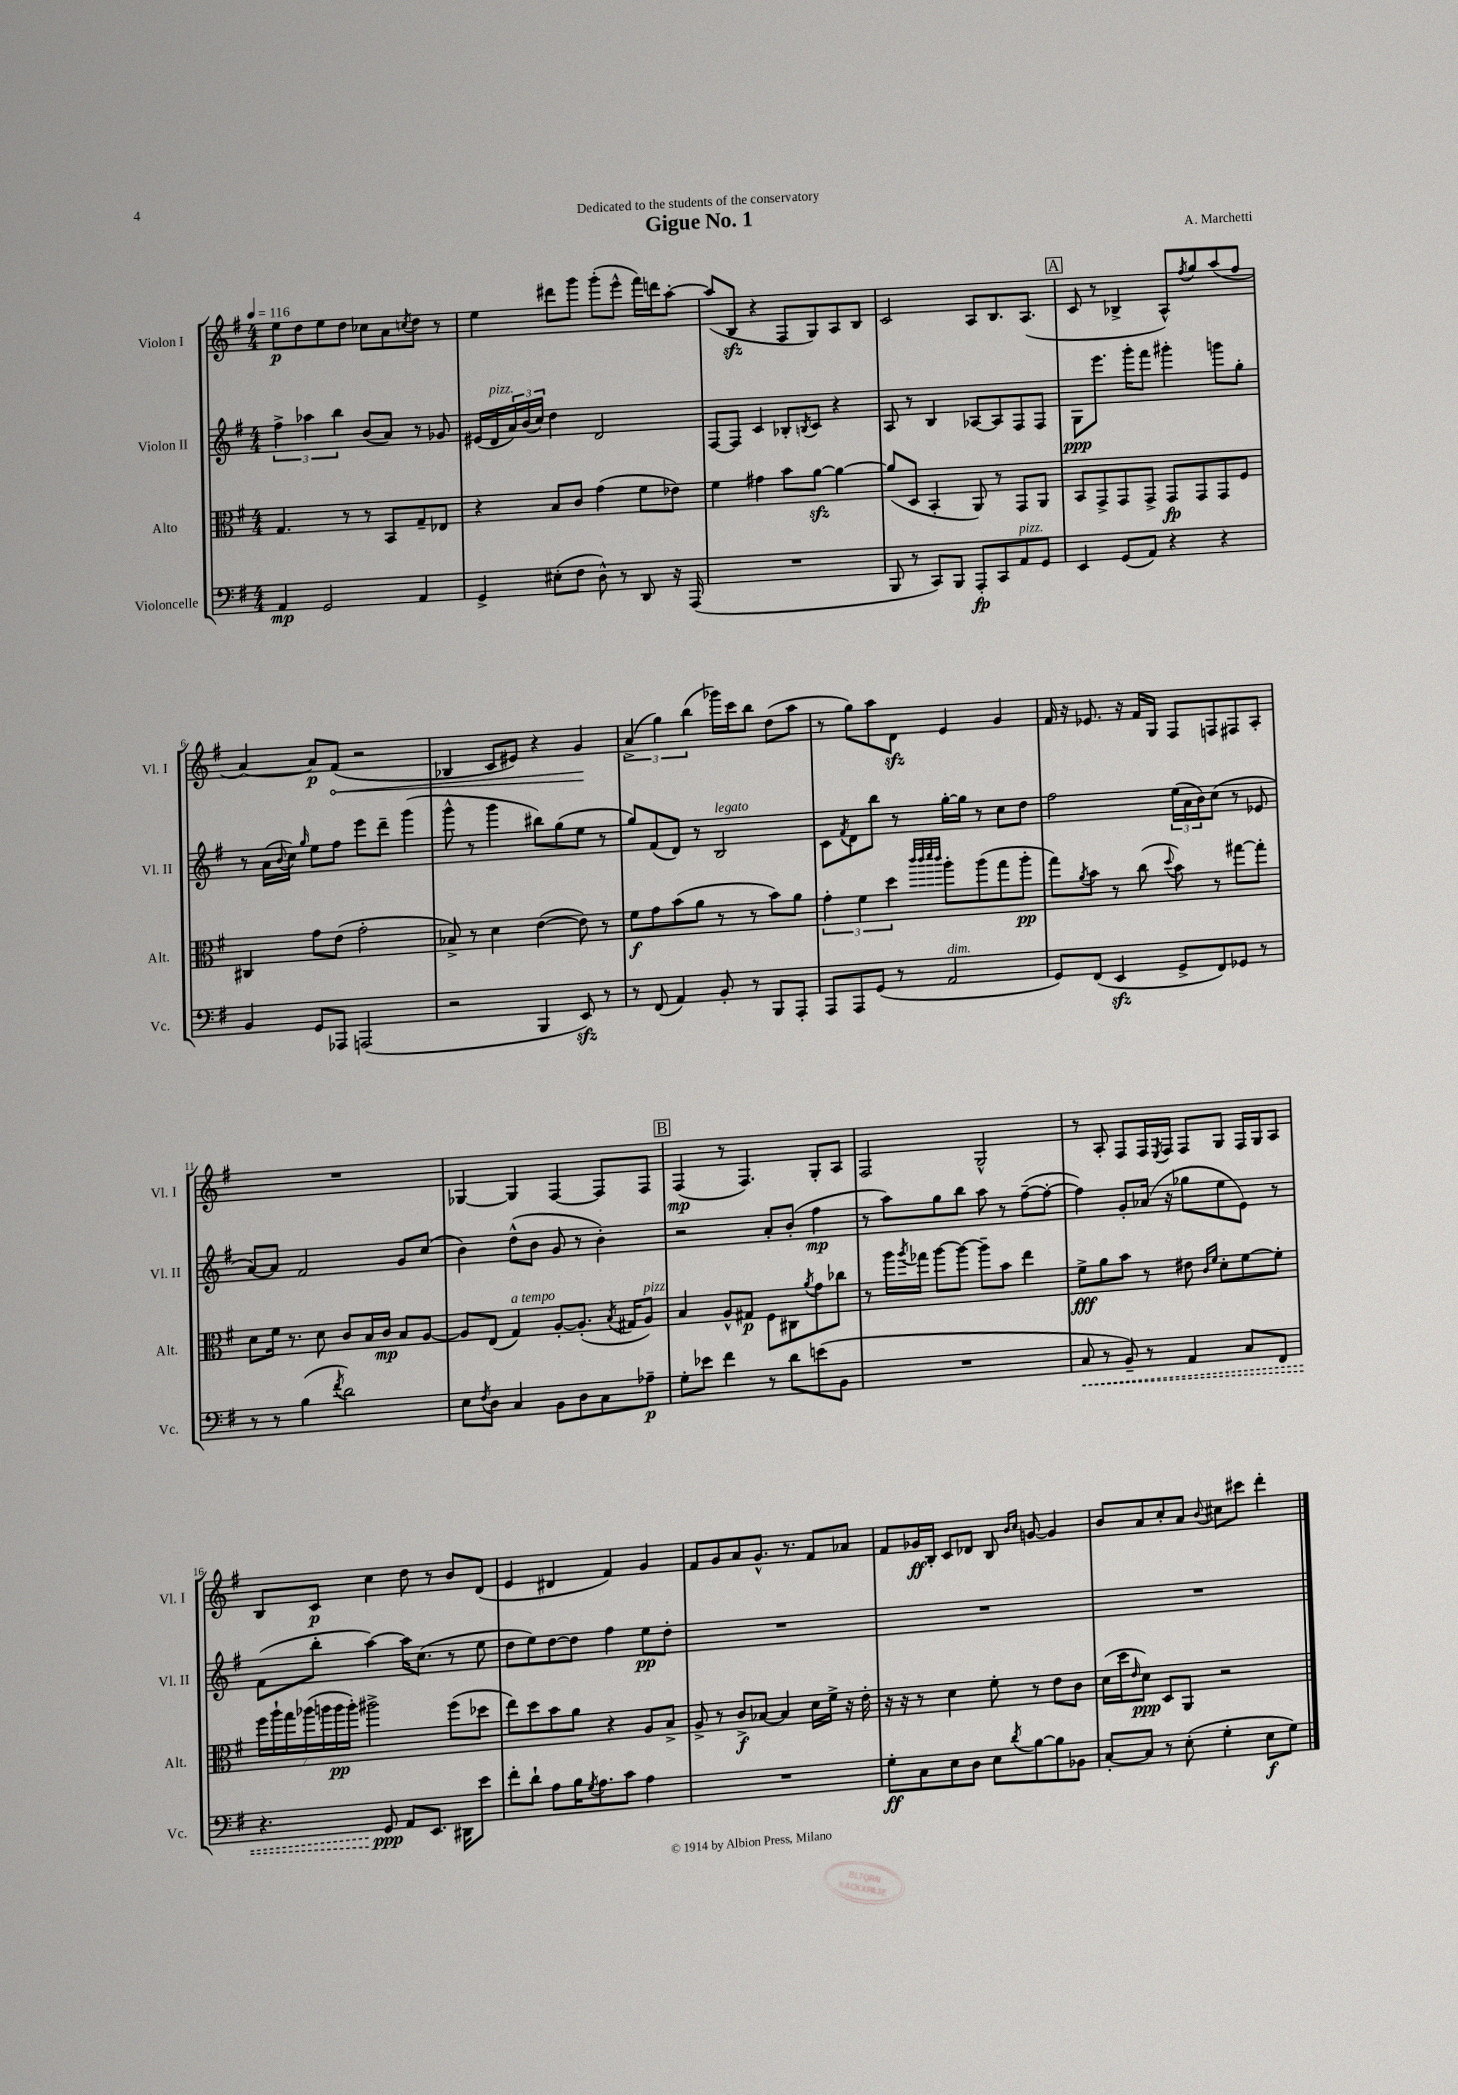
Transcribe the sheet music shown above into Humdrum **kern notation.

**kern	**dynam	**kern	**dynam	**kern	**dynam	**kern	**dynam
*part4	*part4	*part3	*part3	*part2	*part2	*part1	*part1
*staff4	*staff4	*staff3	*staff3	*staff2	*staff2	*staff1	*staff1
*I"Violoncelle	*	*I"Alto	*	*I"Violon II	*	*I"Violon I	*
*I'Vc.	*	*I'Alt.	*	*I'Vl. II	*	*I'Vl. I	*
*clefF4	*	*clefC3	*	*clefG2	*	*clefG2	*
*k[f#]	*	*k[f#]	*	*k[f#]	*	*k[f#]	*
*M4/4	*	*M4/4	*	*M4/4	*	*M4/4	*
*MM116	*	*MM116	*	*MM116	*	*MM116	*
=1	=1	=1	=1	=1	=1	=1	=1
4AA/	mp	4.G/	.	6ff#^\	.	8ee\L	p
.	.	.	.	.	.	8dd\	.
.	.	.	.	6aa-X\	.	.	.
2GG/	.	.	.	.	.	8ee\	.
.	.	.	.	6bb\	.	.	.
.	.	8r	.	.	.	8dd\J	.
.	.	8r	.	(8b/L	.	8cc-X\L	.
.	.	8BB/L	.	8a/J)	.	8a\	.
.	.	.	.	.	.	8qccn/	.
4AA/	.	8G~/	.	8r	.	8dd\J	.
.	.	8E-X/J	.	8g-X/	.	8r	.
=2	=2	=2	=2	=2	=2	=2	=2
4GG^/	.	4r	.	(16e#X/LL	.	4ee\	.
!	!	!	!	!LO:TX:a:i:t=pizz.	!	!	!
.	.	.	.	16d/	.	.	.
.	.	.	.	24a/)	.	.	.
.	.	.	.	(24b/	.	.	.
.	.	.	.	24cc/JJ)	.	.	.
(8E#X'\L	.	8B/L	.	4dd\	.	8ddd#X\L	.
8F#\J	.	8c/J	.	.	.	8ggg\J	.
8D^^\)	.	(4g\	.	2d/	.	(8ggg'\L	.
8r	.	.	.	.	.	8eee^^\J	.
8DD/	.	8f#\L	.	.	.	16fff#\LL)	.
.	.	.	.	.	.	16dddn\J	.
16r	.	8e-X\J)	.	.	.	[8aa'\J	.
(16AAA/	.	.	.	.	.	.	.
=3	=3	=3	=3	=3	=3	=3	=3
1r	.	4f#\	.	[8F#/L	.	(8aa/L]	.
.	.	.	.	8F#/J]	.	8Bzz/J	.
.	.	4g#X\	.	4c/	.	4r	.
.	.	8b\L	.	8B-X'/L	.	8F#/L	.
.	.	.	.	8qBn/	.	.	.
.	.	[8azz\J	.	8c/J	.	8G/)	.
.	.	4a\_	.	4r	.	8A/	.
.	.	.	.	.	.	8B/J	.
=4	=4	=4	=4	=4	=4	=4	=4
8BBB/	.	(8a/L]	.	8A/	.	2c/	.
8r	.	8D/J	.	8r	.	.	.
8CC/L)	.	4BB'/	.	4B/	.	.	.
8BBB/J	.	.	.	.	.	.	.
8AAA'/L	fp	8AA/)	.	[8A-X/L	.	8A/L	.
8CC/	.	8r	.	8A-/]	.	8.B/	.
!LO:TX:a:i:t=pizz.	!	!	!	!	!	!	!
8AA/	.	8GG/L	.	8F#/	.	.	.
.	.	.	.	.	.	(8.A/J	.
8GG/J	.	8AA/J	.	8F#/J	.	.	.
!!LO:REH:place=s1:t=A
=5	=5	=5	=5	=5	=5	=5	=5
4EE/	.	8BB/L	.	8G\L	ppp	8c/	.
.	.	8GG^/	.	8.eee\J	.	8r	.
(8GG/L	.	8GG/	.	.	.	4B-X^/	.
.	.	.	.	16ggg'\KL	.	.	.
8AA/J)	.	8GG^/J	.	8fff#\J	.	.	.
4r	.	8GG/L	fp	4ggg#X'\	.	8A^^/L)	.
.	.	.	.	.	.	8qff#/	.
.	.	8GG/	.	.	.	8gg/	.
4r	.	8GG/	.	8gggn\L	.	(8aa/	.
.	.	8F#/J	.	8gg'\J	.	8ff#/J	.
!!LO:LB:g=z
=6	=6	=6	=6	=6	=6	=6	=6
4BB/	.	4C#X/	.	8r	.	[4a/)	.
.	.	.	.	(16a\LL	.	.	.
.	.	.	.	8qqb/	.	.	.
.	.	.	.	16cc\JJ)	.	.	.
.	.	.	.	16qqgg/	.	.	.
8GG/L	.	8g\L	.	8ee\L	.	8a/L]	p
!	!	!	!	!	!	!	!LO:HP:b
8AAA-X/J	.	(8e\J	.	8ff#\J	.	(8f#/J	<
(2AAAn/	.	2g'\	.	8eee\L	.	2r	.
.	.	.	.	8ddd~\J	.	.	.
.	.	.	.	(4ggg\	.	.	.
=7	=7	=7	=7	=7	=7	=7	=7
2r	.	8B-X^/)	.	8ggg^^\	.	4B-X/	.
.	.	8r	.	8r	.	.	.
.	.	4d\	.	4ggg\	.	8c/L	.
.	.	.	.	.	.	8e#X/J)	.
4BBB/	.	([4e\	.	8bb#X\L)	.	4r	.
.	.	.	.	(8gg\	.	.	.
8EEzz/)	.	8e\])	.	8ee\J	.	4g/	.
8r	.	8r	.	8r	.	.	.
.	.	.	.	.	.	.	[
=8	=8	=8	=8	=8	=8	=8	=8
8r	.	8f#\L	f	8gg/L)	.	(6a^/	.
(8FF#/	.	8g\	.	(8f#/	.	.	.
.	.	.	.	.	.	6gg\)	.
4AA/)	.	(8b\	.	8d/J)	.	.	.
.	.	.	.	.	.	(6bb\	.
.	.	8a\J	.	8r	.	.	.
!	!	!	!	!LO:TX:a:i:t=legato	!	!	!
8BB'/	.	8r	.	2B/	.	16ggg-X\LL)	.
.	.	.	.	.	.	16ccc\J	.
8r	.	8r	.	.	.	8bb\J	.
8BBB/L	.	8b\L)	.	.	.	(8dd\L	.
8AAA'/J	.	8a\J	.	.	.	8aa\J	.
=9	=9	=9	=9	=9	=9	=9	=9
8AAA/L	.	6g'\	.	8c\L	.	8r	.
.	.	.	.	8qf#/	.	.	.
8AAA/	.	.	.	8d\	.	8gg\L)	.
.	.	6f#\	.	.	.	.	.
(8GG/J	.	.	.	8bb\J	.	8aa\	.
.	.	6dd\	.	.	.	.	.
8r	.	.	.	8r	.	8dzz\J	.
.	.	32qqccc/LLL	.	.	.	.	.
.	.	32qqccc/	.	.	.	.	.
.	.	32qqddd/	.	.	.	.	.
.	.	32qqccc/JJJ	.	.	.	.	.
!LO:TX:a:i:t=dim.	!	!	!	!	!	!	!
2AA/	.	8aa'\L	.	[16gg'\LL	.	4e/	.
.	.	.	.	16gg\JJ]	.	.	.
.	.	(8aa\	.	8r	.	.	.
.	.	8gg\	.	8cc\L	.	4g/	.
.	.	8aa'\J	pp	8dd\J	.	.	.
=10	=10	=10	=10	=10	=10	=10	=10
8GG/L)	.	8gg\L)	.	2ff#\	.	16f#/	.
.	.	.	.	.	.	16r	.
.	.	8qa/	.	.	.	.	.
(8FF#/J	.	8b\J	.	.	.	8.e-X/	.
4EEzz/	.	8r	.	.	.	.	.
.	.	.	.	.	.	16r	.
.	.	(8cc\	.	.	.	16f#/LL	.
.	.	.	.	.	.	16G/JJ	.
.	.	8qqdd/	.	.	.	.	.
8GG^/L	.	8b\)	.	(24ee\LL	.	8F#/L	.
.	.	.	.	24a\	.	.	.
.	.	.	.	24b\J)	.	.	.
8FF#/)	.	8r	.	(8cc\J	.	8Fn/	.
8GG-X/J	.	[8gg#X\L	.	8r	.	8F#X/	.
8r	.	8gg#'\J]	.	8e-X/	.	8A'/J	.
!!LO:LB:g=z
=11	=11	=11	=11	=11	=11	=11	=11
8r	.	8d\L	.	[8a/L)	.	1r	.
8r	.	16f#\Jk	.	8a/J]	.	.	.
.	.	8.r	.	.	.	.	.
(4B\	.	.	.	2f#/	.	.	.
.	.	8d\	.	.	.	.	.
8qf#/	.	.	.	.	.	.	.
2d\)	.	8c/L	.	.	.	.	.
.	.	16B/L	.	.	.	.	.
.	.	16c/JJ	mp	.	.	.	.
.	.	8B/L	.	8g/L	.	.	.
.	.	[8A/J	.	(8cc/J	.	.	.
=12	=12	=12	=12	=12	=12	=12	=12
8E\L	.	8A/L]	.	4b\)	.	[4G-X/	.
8qF#/	.	.	.	.	.	.	.
8D\J	.	(8E/J	.	.	.	.	.
!	!	!LO:TX:a:i:t=a tempo	!	!	!	!	!
4C/	.	4G/)	.	(8dd^^\L	.	4G-/]	.
.	.	.	.	8b\J	.	.	.
8BB\L	.	[8A'/L	.	8g/	.	[4F#/	.
8D\	.	(8.A'/J]	.	8r	.	.	.
8C\	.	.	.	4b'\)	.	8F#/L]	.
.	.	8qB/	.	.	.	.	.
.	.	16G#X/KL	.	.	.	.	.
!	!	!LO:TX:a:i:t=pizz.	!	!	!	!	!
8A-X~\J	p	8A/J)	.	.	.	8F#/J	.
!!LO:REH:place=s1:t=B
=13	=13	=13	=13	=13	=13	=13	=13
8G'\L	.	4B/	.	2r	.	(4F#/	mp
8e-X\J	.	.	.	.	.	.	.
4f#\	.	8A^^/L	.	.	.	8r	.
.	.	8G#X/J	p	.	.	4.F#/)	.
8r	.	8F#\L	.	8a'/L	.	.	.
8d\L	.	8C#X\	.	(8b'/J	.	.	.
.	.	8qa/	.	.	.	.	.
(8en\	.	8g\	.	4ff#\	mp	8G'/L	.
8BB\J	.	8cc-X\J	.	.	.	8A/J	.
=14	=14	=14	=14	=14	=14	=14	=14
1r	.	8r	.	8r	.	2F#/	.
.	.	16aa\LL	.	8aa\L)	.	.	.
.	.	8qaa/	.	.	.	.	.
.	.	16gg-X\JJ	.	.	.	.	.
.	.	[8aa\L	.	8gg\	.	.	.
.	.	8aa\J_	.	8bb\J	.	.	.
.	.	8aa~\L]	.	8aa\	.	2G^^/	.
.	.	8b\J	.	8r	.	.	.
.	.	4ee\	.	([8ff#~\L	.	.	.
.	.	.	.	8ff#'\J_	.	.	.
=15	=15	=15	=15	=15	=15	=15	=15
!	!LO:HP:b	!	!	!	!	!	!
8C/	<	8f#^\L	fff	4ff#\])	.	8r	.
8r	.	8a\	.	.	.	8A'/	.
8BB~/)	.	8b\J	.	8g'/L	.	8F#/L	.
8r	.	8r	.	(16a-X/Jk	.	16F#/L	.
.	.	.	.	.	.	8qE/	.
.	.	.	.	16r	.	16F#/JJ	.
4AA/	.	8e#X\	.	8gg-X\L	.	8F#/L	.
.	.	16qqc/LL	.	.	.	.	.
.	.	16qqf#/JJ	.	.	.	.	.
.	.	8d'\L	.	8ee\	.	8G/J	.
8C/L	.	[8f#\	.	8e\J)	.	16F#/LL	.
.	.	.	.	.	.	16G/J	.
8FF#/J	.	8f#'\J]	.	8r	.	8A/J	.
!!LO:LB:g=z
=16	=16	=16	=16	=16	=16	=16	=16
4.r	.	28ff#\LL	.	(8f#\L	.	8B/L	.
.	.	28aa`\	.	.	.	.	.
.	.	28gg\	.	.	.	.	.
.	.	(28aa-X\	.	.	.	.	.
.	.	.	.	8bb'\J	.	8c/J	p
.	.	28aan\	.	.	.	.	.
.	.	28aa\	pp	.	.	.	.
.	.	28aa'\JJ)	.	.	.	.	.
.	.	2aa#X^\	.	[4aa\)	.	4cc\	.
8GG/	ppp	.	.	.	.	.	.
8AA/L	[	.	.	16aa\KL]	.	8dd\	.
.	.	.	.	(8.cc\J	.	.	.
8.EE/J	.	.	.	.	.	8r	.
.	.	(8ff#\L	.	8r	.	8b/L	.
16DD#X\KL	.	.	.	.	.	.	.
8e\J	.	8dd-X\J	.	8ee\	.	(8d/J	.
=17	=17	=17	=17	=17	=17	=17	=17
8f#'\L	.	8ee\L)	.	8dd\L	.	4e/	.
8d`\J	.	8dd\	.	8ee\)	.	.	.
8A\L	.	8b\	.	[8dd\	.	4d#X/	.
16B\K	.	8a\J	.	8dd\J]	.	.	.
8qG/	.	.	.	.	.	.	.
8.A\	.	.	.	.	.	.	.
.	.	4r	.	4ff#\	.	4f#/)	.
8c\J	.	.	.	.	.	.	.
4A\	.	8A/L	.	8ee\L	pp	4g/	.
.	.	8B^/J	.	8dd'\J	.	.	.
=18	=18	=18	=18	=18	=18	=18	=18
1r	.	8A^/	.	1r	.	8f#/L	.
.	.	8r	.	.	.	8g/	.
.	.	8c^/L	f	.	.	8a/	.
.	.	[8B-X/J	.	.	.	8.g^^/J	.
.	.	4B-/]	.	.	.	.	.
.	.	.	.	.	.	8.r	.
.	.	16d\LL	.	.	.	8f#/L	.
.	.	16f#^\JJ	.	.	.	.	.
.	.	16r	.	.	.	8a-X/J	.
.	.	16e'\	.	.	.	.	.
=19	=19	=19	=19	=19	=19	=19	=19
8G'\L	ff	16r	.	1r	.	8f#/L	.
.	.	16r	.	.	.	.	.
8C\	.	8r	.	.	.	16g-X/L	ff
.	.	.	.	.	.	16B'/JJ	.
8E\	.	4d\	.	.	.	8c/L	.
8D\J	.	.	.	.	.	8d-X/J	.
8E\L	.	8f#'\	.	.	.	8B/	.
.	.	.	.	.	.	16qqb/LL	.
8qd/	.	.	.	.	.	16qqcc/JJ	.
[8B\	.	8r	.	.	.	[8gn/	.
8B\]	.	8e\L	.	.	.	4g/]	.
8BB-X\J	.	8c\J	.	.	.	.	.
=20	=20	=20	=20	=20	=20	=20	=20
[8C'/L	.	(16d\LL	.	1r	.	8b/L	.
.	.	16dd\J	.	.	.	.	.
.	.	16qqe/	.	.	.	.	.
8C/J]	.	8d\J)	ppp	.	.	8a/	.
8r	.	8D/L	.	.	.	8cc'/	.
(8E'\	.	8AA/J	.	.	.	8a/J	.
.	.	.	.	.	.	8qqb/	.
4G'\	.	2r	.	.	.	8cc#X\L	.
.	.	.	.	.	.	8ccc#X\J	.
8E\L	f	.	.	.	.	4ddd'\	.
8G\J)	.	.	.	.	.	.	.
==	==	==	==	==	==	==	==
*-	*-	*-	*-	*-	*-	*-	*-
